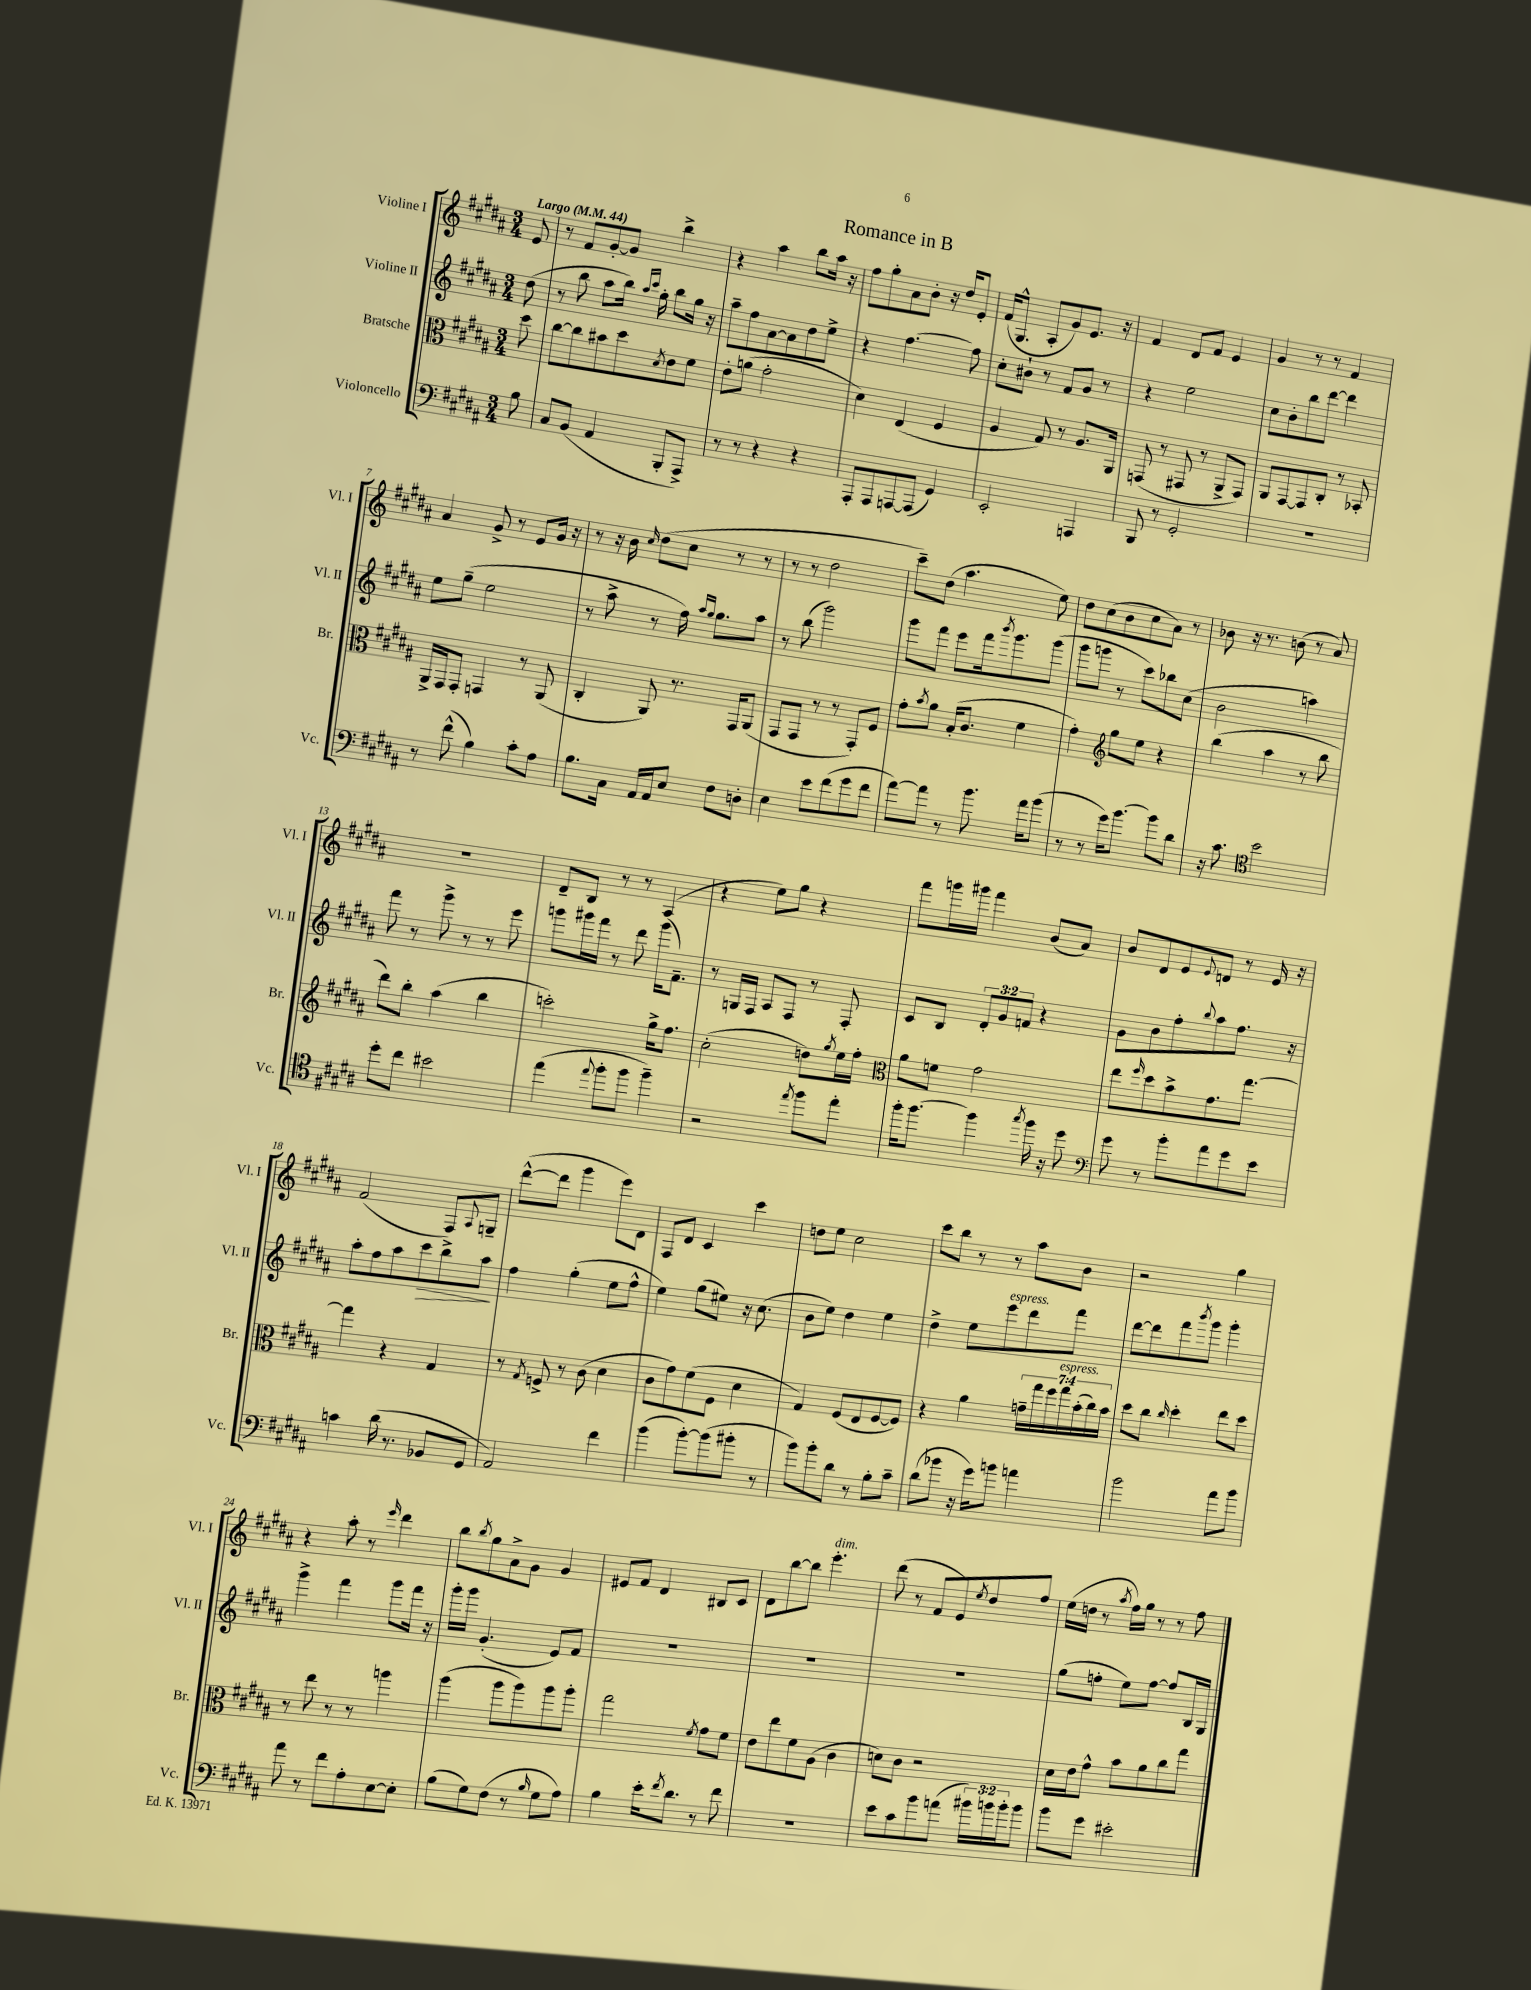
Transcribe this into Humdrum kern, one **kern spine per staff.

**kern	**kern	**kern	**kern
*staff4	*staff3	*staff2	*staff1
*clefF4	*clefC3	*clefG2	*clefG2
*k[f#c#g#d#a#]	*k[f#c#g#d#a#]	*k[f#c#g#d#a#]	*k[f#c#g#d#a#]
*M3/4	*M3/4	*M3/4	*M3/4
*MM44	*MM44	*MM44	*MM44
8B	8dd#	(8dd#	8e
=	=	=	=
8C#	[8cc#	8r	8r
(8BB	8cc#]	8bb	8f#
4AA#	8b#	8aa#	[8g#'
.	8dd#	16bb)	8g#]
.	.	16qqaa#	.
.	.	16qqccc#	.
.	.	16gg#'	.
.	8qd#	.	.
8BBB'	8e	8bb	4bb^
8AAA#^)	8f#	16gg#	.
.	.	16r	.
=	=	=	=
8r	8e'	8aa#~	4r
8r	(8a	8ff#	.
4r	2g#'	[8a#	4aa#
.	.	8a#]	.
4r	.	8dd#	8bb
.	.	8ee^	16aa#
.	.	.	16r
=	=	=	=
8AAA#'	4d#)	4r	8ff#
8AAA#	.	.	8gg#'
[8AAA	(4E	[4.ff#	8a#
(8AAA]	.	.	8b'
4GG#)	4F#	.	16r
.	.	.	16dd#
.	.	8ff#]	8e'
=	=	=	=
2EE'	4A#	8cc#'	(16f#
.	.	.	8.G#^^
.	.	8b#`	.
.	8G#)	8r	8A#'
.	8r	8f#	8g#)
4AAA	8.A#	8g#	8.e
.	.	8r	.
.	16AA#	.	16r
=	=	=	=
8BBB	(8GG	4r	4f#
8r	8r	.	.
2GG#'	8GG#	2ee	8d#
.	8r	.	8f#
.	8AA#^	.	4e
.	8GG#)	.	.
=	=	=	=
2.r	8AA#	8cc#	4g#
.	[8GG#	8b'	.
.	8GG#]	8bb	8r
.	8C#'	[8ddd#	8r
.	8r	4ddd#]	4f#
.	8BB-'	.	.
=	=	=	=
8r	16AA#^	8ee	4a#
.	16GG#	.	.
(8f#^^	8GG#'	(8gg#~	.
4B)	4GG	2ee	8g#^
.	.	.	8r
8c#'	8r	.	8e
8A#	(8AA#	.	16g#
.	.	.	16r
=	=	=	=
8.B	4C#'	8r	8r
.	.	8aa#^	16r
16C#	.	.	16b
.	.	.	16qqcc#
16AA#	8AA#)	8r	(8dd#
16AA#	.	.	.
8E	8.r	16ff#)	8cc#
.	.	16qqaa#	.
.	.	16qqgg#	.
.	.	8.gg#	.
8F#	.	.	8r
.	16GG#	.	.
8D'	(8AA#	8aa#	8r
=	=	=	=
4E	8GG#	8r	8r
.	8GG#	(8bb	8r
8e	8r	2ggg#)	2dd#
(8f#	8r	.	.
8g#	8GG#')	.	.
8f#	8F#	.	.
=	=	=	=
[8a#)	8g#'	8ggg#	8ccc#~)
.	8qb	.	.
8a#]	8a#	8fff#	(8dd#
8r	(16B'	8eee	4.aa#
.	8.c#	.	.
8.b	.	16fff#	.
.	.	8qbbb	.
.	.	8.ggg#	.
.	4f#	.	.
16a#	.	.	.
(8b	.	(8ggg#	8ee)
=	=	=	=
8r	4g#')	8ggg#	8dd#
8r	.	8ggg	(8cc#
*	*clefG2	*	*
16g#)	8gg#	8r	8b
[8.b	.	.	.
.	8ee	8ccc#)	8cc#
8b]	4r	8bb-	8a#)
8d#	.	(8cc#	8r
=	=	=	=
16r	(4bb	2b	8b-
8.c#	.	.	.
.	.	.	16r
.	.	.	8.r
*clefC4	*	*	*
2b	4aa#	.	.
.	.	.	(8b
.	8r	4aa)	8r
.	8bb	.	8a#)
=	=	=	=
8dd#'	8ddd#)	8fff#	2.r
8cc#	8bb'	8r	.
2b#	(4aa#	8ggg#^	.
.	.	8r	.
.	4bb	8r	.
.	.	8eee	.
=	=	=	=
(4ee	2ccc')	8ggg	8d#~
.	.	16ggg#	8B
.	.	16fff#	.
8qqee	.	.	.
8ff#'	.	8r	8r
8ff#	.	8ddd#	8r
4ff#~)	16gg#^	(16ggg#	(4A#
.	8.ff#	8.f#~)	.
=	=	=	=
2r	(2cc#'	8r	4r
.	.	16G	.
.	.	16F#	.
.	.	8A#	8ee)
.	.	8F#	8gg#
8qee	.	.	.
8ff#	8dd)	8r	4r
.	8qgg#	.	.
8ee'	16ee	8F#'	.
.	16ff#'	.	.
=	=	=	=
*	*clefC3	*	*
16ff#'	8a#	8c#	8fff#
[8.ff#	.	.	.
.	8f	8B	16ggg
.	.	.	16ggg#
4ff#]	2g#	12d#'	4fff#
.	.	12g#	.
.	.	12f	.
8qgg#	.	.	.
16ff#	.	4r	(8b
16r	.	.	.
8dd#	.	.	8a#)
=	=	=	=
*clefF4	*	*	*
8g#	8ee	8g#	8b
.	16qqff#	.	.
8r	8dd#	8b	8d#
8b'	8b^	8ff#'	8e
.	.	8qqbb	8qqe
8a#	8.g#	8aa#	8d
8g#	.	8.ff#	8r
.	[8.gg#	.	.
8e	.	.	16e
.	.	16r	16r
=	=	=	=
4c	4gg#]	8aa#'	(2f#
.	.	8ff#	.
(16d#	4r	8aa#	.
8.r	.	.	.
.	.	8ccc#	.
8BB-	4G#	8bb^	8F#)
.	.	.	8qqA#
8GG#	.	8aa#	8G~
=	=	=	=
2AA#)	8r	4ff#	([8ddd#^^
.	8qG#	.	.
.	8F^	.	8ddd#]
.	8r	(4gg#'	4ggg#
.	(8c#	.	.
4f#	4d#	8ee	8eee)
.	.	8ff#^^	8d#
=	=	=	=
(4b	8c#	4ee)	8F#
.	8g#)	.	8d#
[8b')	(8f#	(8gg#	4c#
(8b]	8F#	8ee#)	.
8b#'	4d#	16r	4ccc#
.	.	(8.cc#	.
8r	.	.	.
=	=	=	=
8b)	4G#)	8b	8dd
8b'	.	8ee)	8ee
8d#	(8F#	4dd#	2cc#
8r	8E	.	.
8B'	[8F#	4ee	.
8c#~	8F#])	.	.
=	=	=	=
(8d#	4r	4dd#^	8ccc#
8b-	.	.	8bb
16r	4a#	8ee	8r
16g#)	.	.	.
8b	.	8eee	8r
4a	28g~	8ddd#	8aa#
.	28gg#	.	.
.	28ff#	.	.
.	28gg#	.	.
.	.	8fff#	8b
.	(28b'	.	.
.	28cc#)	.	.
.	28b	.	.
=	=	=	=
2b	8dd#	[8ddd#	2r
.	8cc#	8ddd#]	.
.	16qqcc#	.	.
.	4dd#'	8fff#	.
.	.	8qbbb	.
.	.	8ggg#	.
8a#	8ee	4ggg#'	4gg#
8b	8dd#	.	.
=	=	=	=
8a#	8r	4ggg#^	4r
8r	8ee	.	.
8f#	8r	4fff#	8aa#'
8A#'	8r	.	8r
.	.	.	16qqeee
[8E	4aa	8ggg#	4ddd#
8E']	.	16fff#	.
.	.	16r	.
=	=	=	=
(8B	(4aa#	16ggg#'	8bb
.	.	16ggg#	.
.	.	.	8qbb
8G#)	.	(4.g#'	8gg#
(8F#	8aa#	.	8a#^
8r	8aa#)	.	8g#
16qqB	.	.	.
8G#	8aa#	8e)	4g#
8A#)	8aa#'	8f#	.
=	=	=	=
4B	2gg#	2.r	8e#
.	.	.	8f#
16e'	.	.	4d#
8qf#	.	.	.
8.d#	.	.	.
.	8qf#	.	.
8r	8g#	.	8B#
8f#	8f#	.	8c#
=	=	=	=
2.r	8e	2.r	8d#
.	8ee	.	[8bb
.	8f#	.	8bb]
.	(8A#	.	4.eee'
.	4c#	.	.
=	=	=	=
8e	8d)	2.r	(8ddd#
8c#	8c#	.	8r
8b	2r	.	8f#
(8a	.	.	8e)
.	.	.	8qee
24b#)	.	.	8dd#
24b	.	.	.
24b'	.	.	.
8b	.	.	8ff#
=	=	=	=
8b	16d#	(8gg#	(16ee
.	16e	.	16dd
8g#	8g#^^	8ff'	8r
.	.	.	8qaa#
2e#'	8b	8ee)	16ff#)
.	.	.	16gg#
.	8a#	[8ff	8r
.	8cc#	8ff]	8r
.	8gg#	16B	8ff#
.	.	16G#	.
==	==	==	==
*-	*-	*-	*-
